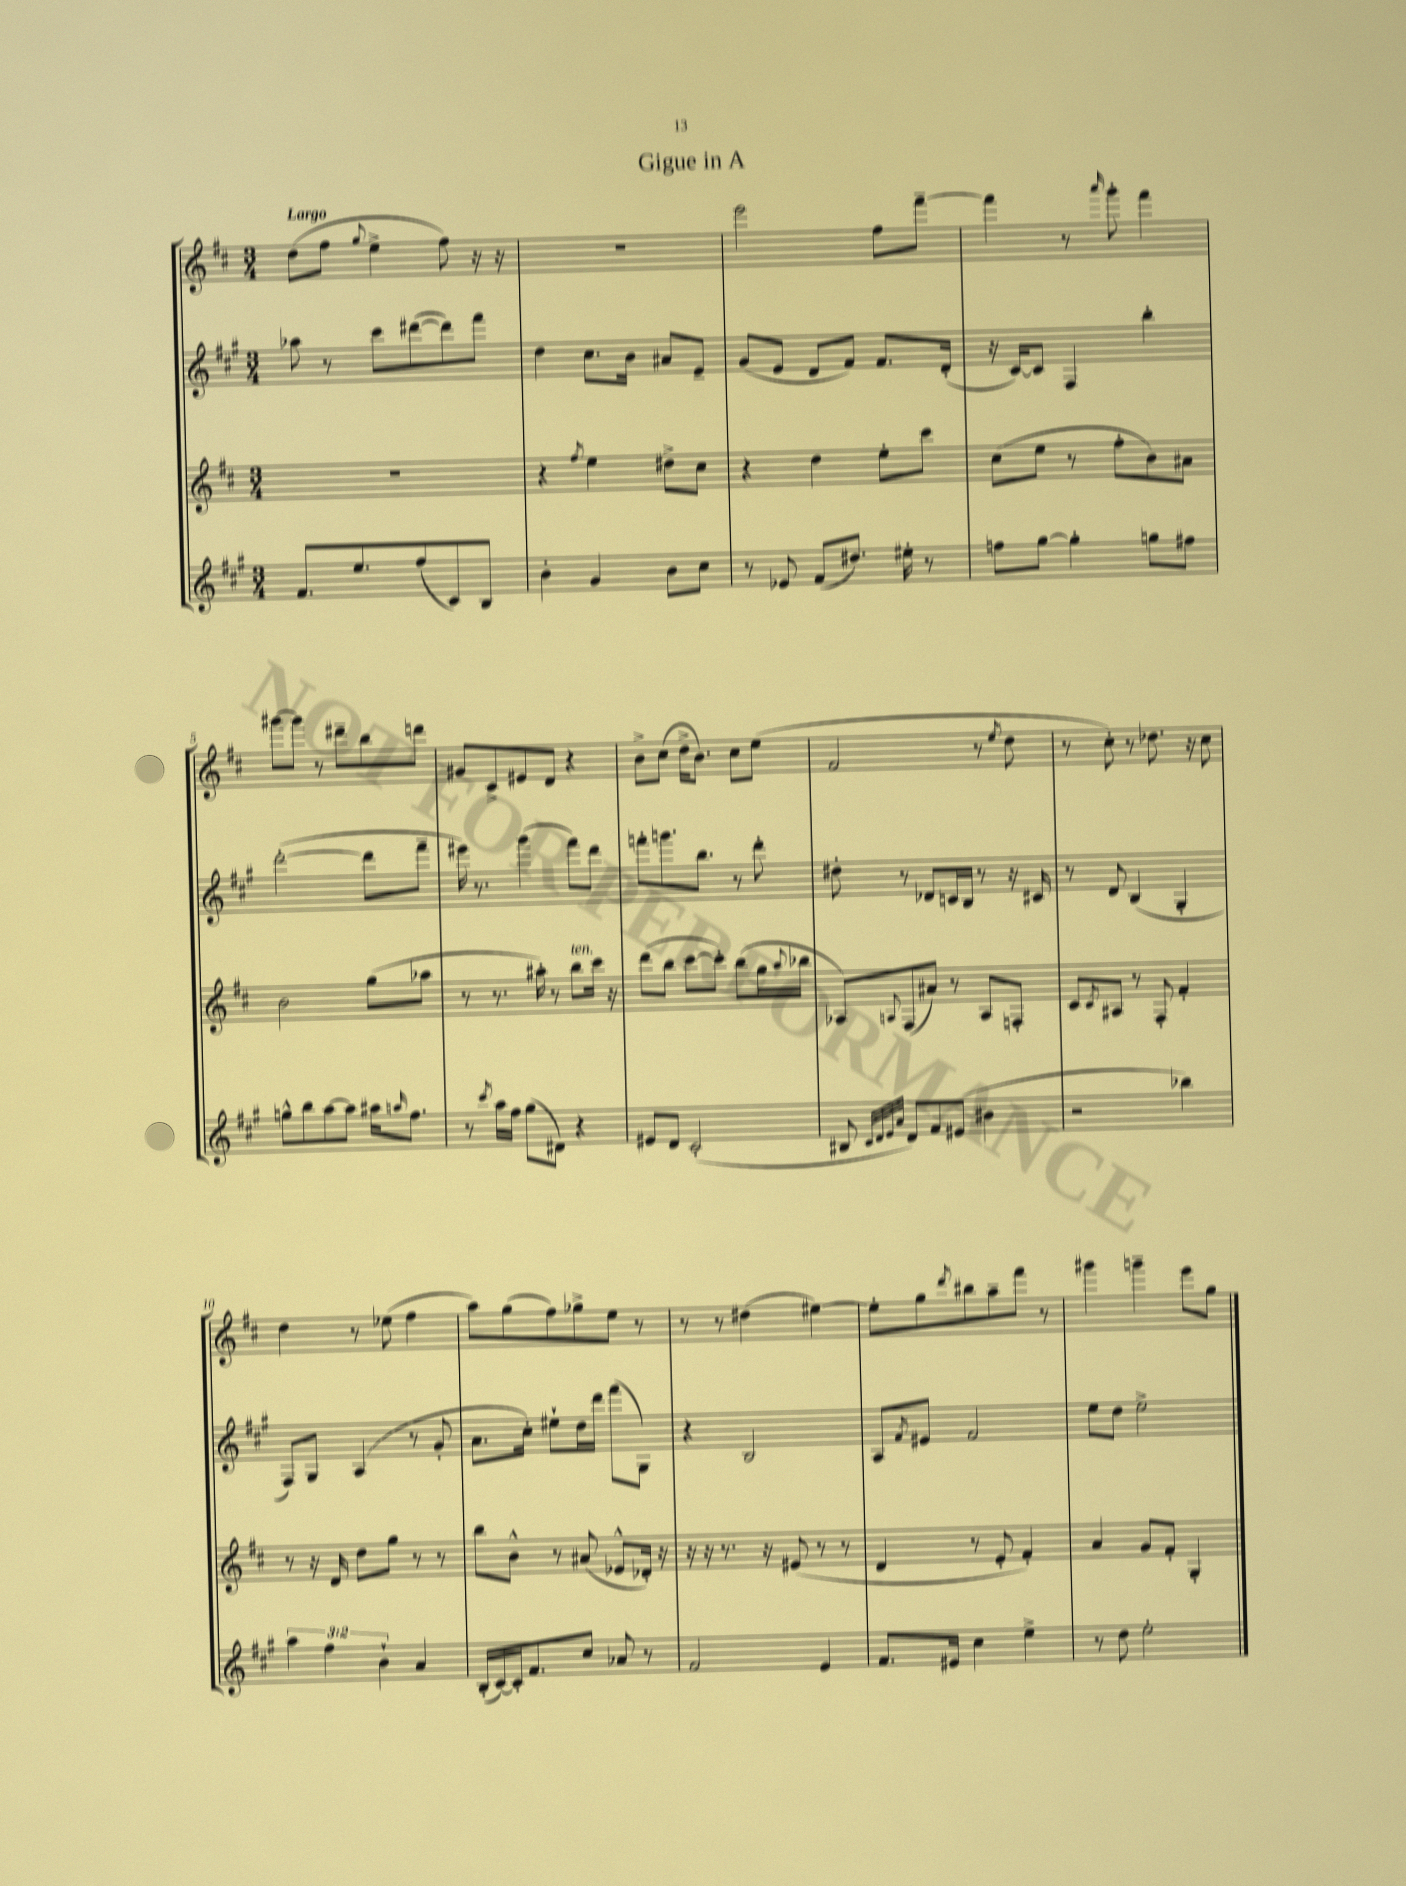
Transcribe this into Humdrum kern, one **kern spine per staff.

**kern	**kern	**kern	**kern
*staff4	*staff3	*staff2	*staff1
*clefG2	*clefG2	*clefG2	*clefG2
*k[f#c#g#]	*k[f#c#]	*k[f#c#g#]	*k[f#c#]
*M3/4	*M3/4	*M3/4	*M3/4
8.f#	2.r	8aa-	(8dd
.	.	8r	8ff#
8.ee	.	.	.
.	.	.	8qqgg
.	.	8ccc#	4ee^
(8ff#	.	([8ddd#	.
8c#)	.	8ddd#])	8ff#)
8B	.	8fff#	16r
.	.	.	16r
=	=	=	=
4b'	4r	4dd	2.r
.	8qff#	.	.
4g#	4ee	8.cc#	.
.	.	16b	.
8b	8dd#^	8a#	.
8cc#	8cc#	8e~	.
=	=	=	=
8r	4r	(8g#	2eee
8e-	.	8e	.
(8f#	4dd	8d	.
8.dd#)	.	8f#)	.
.	8ee'	8.f#	8ff#
16ee#'	.	.	.
8r	8ccc#	.	[8fff#~
.	.	(16d'	.
=	=	=	=
8ff	(8cc#	16r	4fff#]
.	.	[16c#)	.
[8gg#	8ee	8c#]	.
4gg#']	8r	4F#	8r
.	.	.	16qqaaa
.	8ff#'	.	8ggg'
8gg	8b)	4bb'	4fff#
8ff#	8a#	.	.
=	=	=	=
8gg^^	2b	([2ddd'	[8ggg#
8bb	.	.	8ggg#]
[8aa	.	.	8r
8aa]	.	.	8ddd#~
16aa#	(8gg	8ddd]	8bb
16qqaa	.	.	.
8.ff#	.	.	.
.	8aa-	8fff#~	8ddd
=	=	=	=
8r	8r	16eee#)	8g#
.	.	8.r	.
8qccc#	.	.	.
16aa	8.r	.	8c#^
16ff#	.	.	.
(8gg#	.	(4ggg#	8e#
.	16aa#')	.	.
8d#)	8r	.	8d
4r	8bb	8fff#)	4r
.	16ccc#	8ddd	.
.	16r	.	.
=	=	=	=
8e#	(8ddd	8fff'	8b^
8d	8bb	8.ggg	(8cc#
(2c#'	[8ccc#	.	16dd^
.	.	8.bb	8.b)
.	8ccc#'])	.	.
.	(8bb	8r	8cc#
.	16gg	8ddd'	(8ee
.	8qqaa	.	.
.	16bb-	.	.
=	=	=	=
8B#	8A-)	8dd#'	2f#
32qqc#	.	.	.
32qqd	.	.	.
32qqe	.	.	.
32qqa	8qqA	.	.
8d)	(8F#	8r	.
8f#	8a#)	8d-	.
(8e#	8r	16c	.
.	.	16B	.
4b#	8A	8r	8r
.	.	.	8qee
.	8F'	16r	8dd
.	.	16c#	.
=	=	=	=
2r	8c#	8r	8r
.	8qc#	.	.
.	8A#	8d	8cc#')
.	8r	(4B	8r
.	8F#'	.	8.dd-
4bb-)	4f#'	4G#'	.
.	.	.	16r
.	.	.	8cc#
=	=	=	=
6aa	8r	8F#)	4dd
.	16r	8G#	.
6ff#	.	.	.
.	16d	.	.
.	8dd	(4A	8r
6b`	.	.	.
.	8gg	.	(8ee-
4a	8r	8r	4ff#
.	8r	8g#'	.
=	=	=	=
(16B'	8bb	8.a	8aa)
[16c#)	.	.	.
16c#']	8b^^	.	(8gg
8.f#	.	16cc#')	.
.	8r	8ee#`	8ff#)
8cc#	(8a#	16dd	8gg-^
.	.	16ddd	.
8a-	8e-^^	(8fff#	8ee
8r	16d-')	8G#)	8r
.	16r	.	.
=	=	=	=
2f#	16r	4r	8r
.	16r	.	.
.	8.r	.	8r
.	.	2B	(4dd#
.	16r	.	.
.	(8e#	.	.
4e	8r	.	[4ee#)
.	8r	.	.
=	=	=	=
8.f#	4d	8A	8ee#']
.	.	8qf#	.
.	.	8e#	8gg
16e#	.	.	.
.	.	.	8qddd
4cc#	8r	2f#	8bb#
.	8e'	.	8aa~
4ee^	4f#')	.	8fff#
.	.	.	8r
=	=	=	=
8r	4a	8ee	4ggg#
8dd	.	8dd	.
2ee'	8g	2ee^	4ggg~
.	8f#'	.	.
.	4G'	.	8eee
.	.	.	8gg
==	==	==	==
*-	*-	*-	*-
